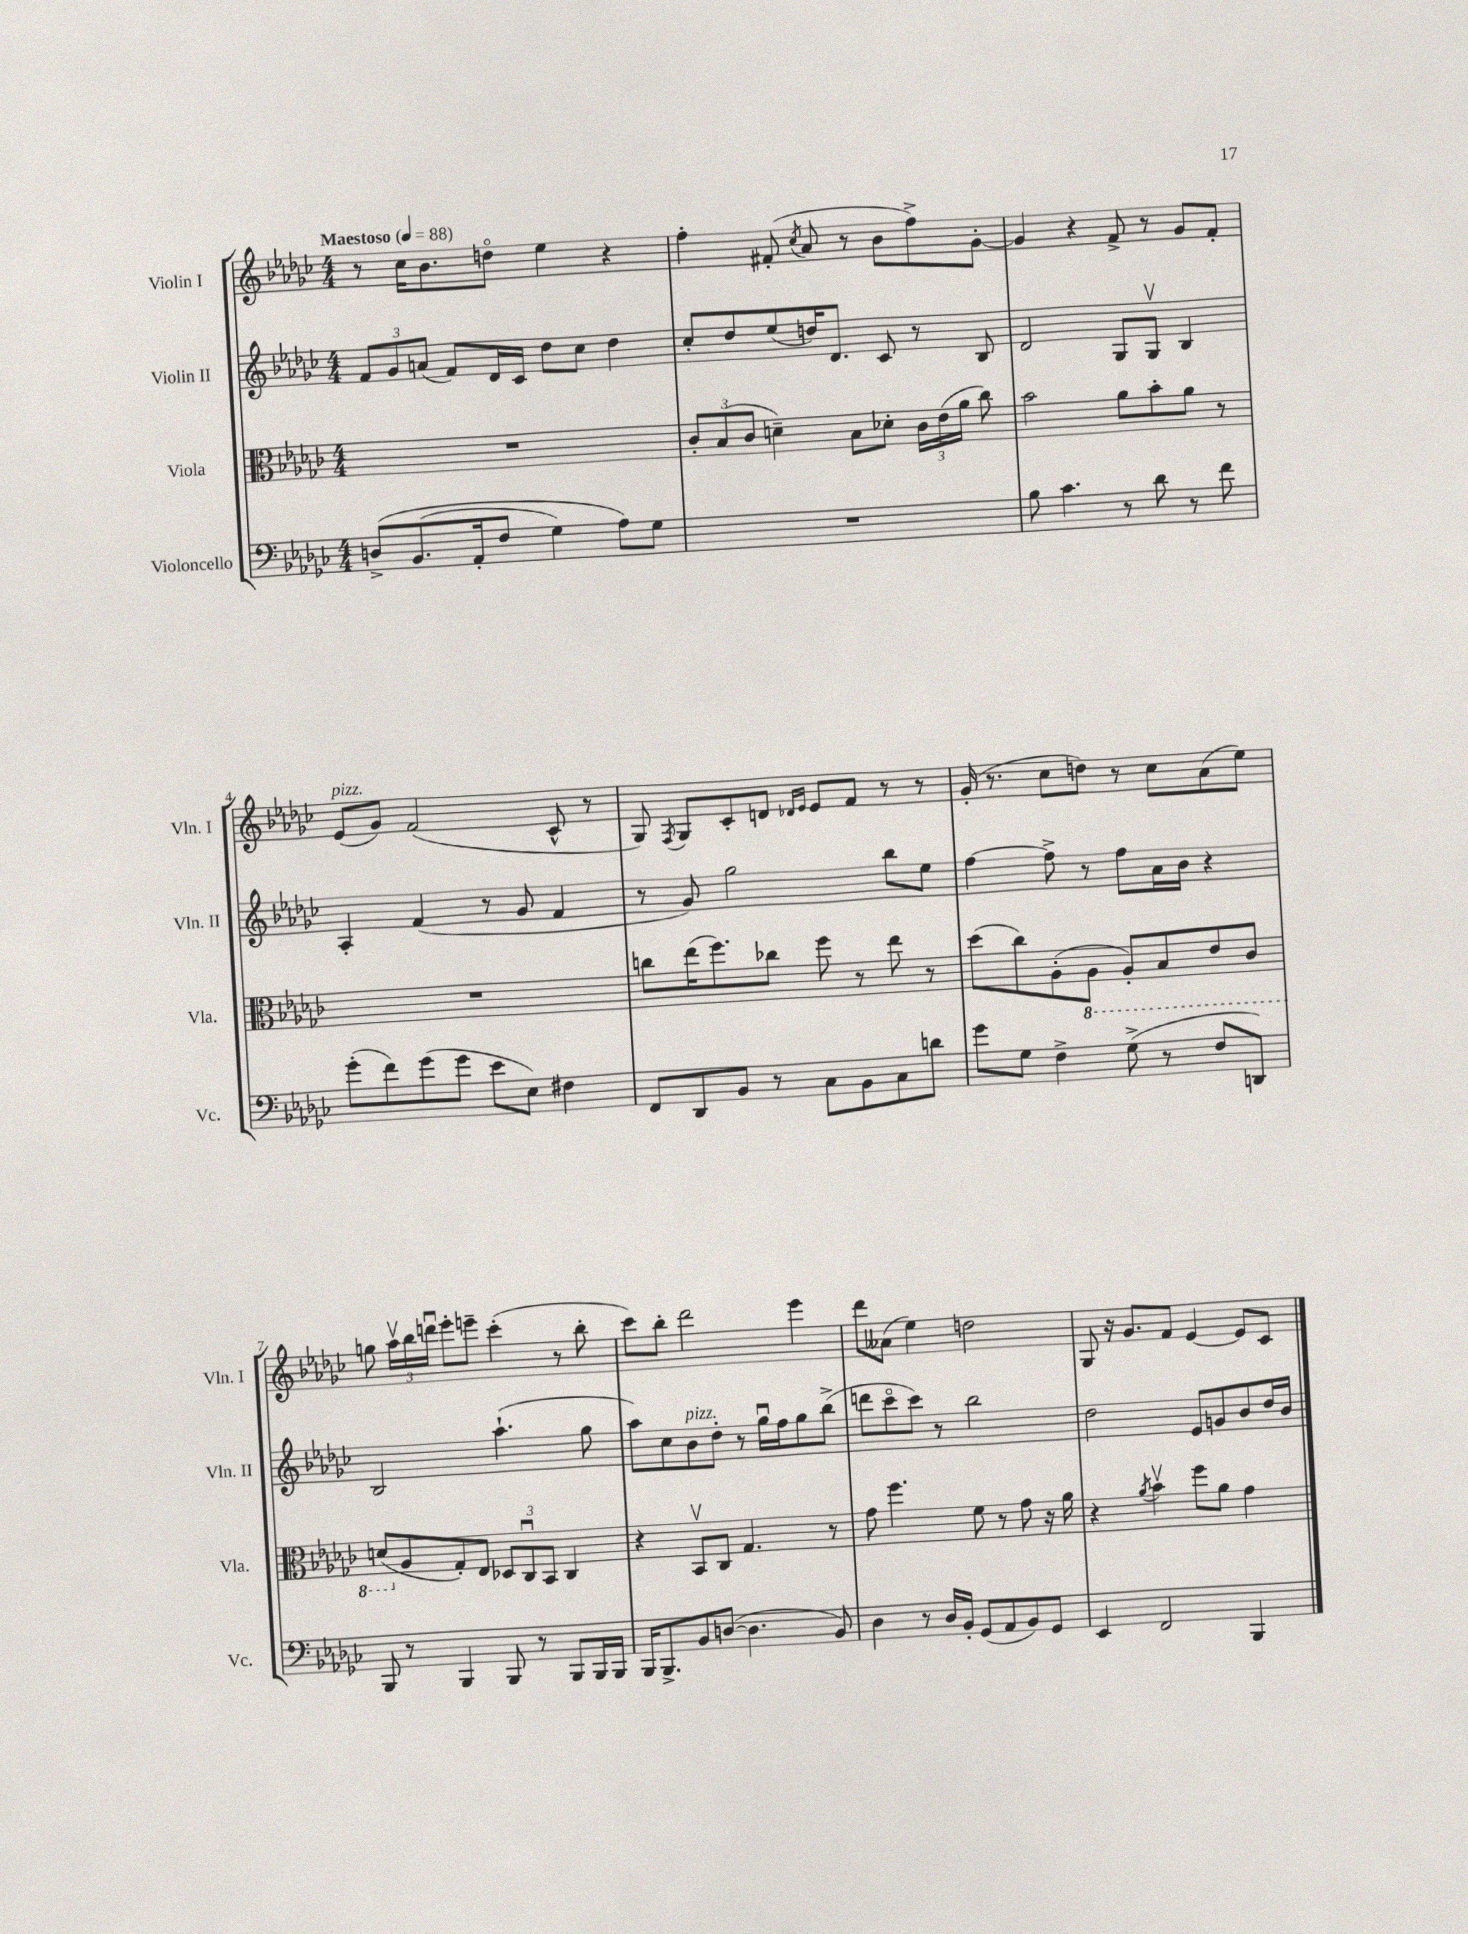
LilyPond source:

<<
\new StaffGroup <<
\new Staff = "s0" \with { instrumentName = "Violin I" shortInstrumentName = "Vln. I" } {
    \clef treble \key ges \major \numericTimeSignature \time 4/4 \tempo "Maestoso" 4 = 88
    \autoBeamOff r8 ces''16[ bes'8. d''8]\flageolet ees''4 r4 |
    f''4-. fis'8-.( \acciaccatura { ces''8 } aes'8 r8 bes'8[ f''8->) ges'8]~-. |
    ges'4 r4 f'8-> r8 ges'8[ f'8]-. |
    ees'8[^\markup { \italic "pizz." }( ges'8]) f'2( ces'8-^ r8 |
    ges8) \acciaccatura { f8 } ges8[ ces'8-. d'8] \grace { des'16[ ees'16] } ees'8[ f'8] r8 r8 |
    ges'16-.( r8. ces''8[ d''8]) r8 ces''8[ aes'8( ees''8]) |
    g''8 \tuplet 3/2 { aes''16[\upbow bes''16 d'''16]\downbow } ees'''8[-. e'''8]-- ces'''4-.( r8 bes''8-. |
    ces'''8[) bes''8]-. des'''2 ees'''4 |
    des'''8[ aeses'8]( ees''4) d''2 |
    ges8 r16 ges'8.[ f'8] ees'4~ ees'8[ ces'8] \bar "|." |
}
\new Staff = "s1" \with { instrumentName = "Violin II" shortInstrumentName = "Vln. II" } {
    \clef treble \key ges \major \numericTimeSignature \time 4/4
    \autoBeamOff \tuplet 3/2 { f'8[ ges'8 a'8]( } f'8[) des'16 ces'16] des''8[ ces''8] des''4 |
    ces''8[-. des''8 ees''8( d''16) des'8.] ces'8 r8 bes8 |
    des'2 ges8[ ges8]\upbow bes4 |
    aes4-. f'4( r8 ges'8 f'4 |
    r8 ges'8) ges''2 bes''8[ ees''8] |
    f''4~ f''8-> r8 f''8[ aes'16 bes'16] r4 |
    bes2 aes''4.-!( ges''8 |
    aes''8[) ces''8 bes'8^\markup { \italic "pizz." } des''8]-. r8 ges''16[\downbow f''16 ges''8 bes''8]->( |
    d'''8[ ces'''8\flageolet ces'''8]) r8 bes''2 |
    des''2 ees'8[ g'8 bes'8 des''16 bes'16] \bar "|." |
}
\new Staff = "s2" \with { instrumentName = "Viola" shortInstrumentName = "Vla." } {
    \clef alto \key ges \major \numericTimeSignature \time 4/4
    \autoBeamOff R1 |
    \tuplet 3/2 { ces'8[-. bes8( ces'8] } d'4--) bes8[ des'8]-. \tuplet 3/2 { ces'16[ ees'16( aes'16] } ces''8) |
    bes'2 aes'8[ bes'8-. aes'8] r8 |
    R1 |
    c''8[ ees''16( f''8.) ces''8] f''8 r8 ees''8 r8 |
    des''8[( ces''8) aes8-.( \ottava #-1 aes,8] aes,8[-.) bes,8 ees8 ces8] |
    d8[( \ottava #0 aes8 ges8-.) ees8] \tuplet 3/2 { des8[ ces8\downbow bes,8] } ces4 |
    r4 bes,8[\upbow ces8] ges4. r8 |
    ges'8 f''4. f'8 r8 ges'8 r16 aes'16 |
    r4 \acciaccatura { aes'8 } bes'4\upbow f''8[ aes'8] ges'4 \bar "|." |
}
\new Staff = "s3" \with { instrumentName = "Violoncello" shortInstrumentName = "Vc." } {
    \clef bass \key ges \major \numericTimeSignature \time 4/4
    \autoBeamOff d8[->\( bes,8.( aes,16-. f8] ges4) aes8[\) ges8] |
    R1 |
    bes8 ces'4. r8 des'8 r8 f'8 |
    ges'8[-.( f'8) ges'8( ges'8] ees'8[ ees8]) fis4 |
    f,8[ des,8 bes,8] r8 ces8[ bes,8 ces8 d'8] |
    ges'8[ ges8] f4-> ges8->( r8 f8[ d,8]) |
    bes,,8 r8 bes,,4 bes,,8 r8 bes,,8[ bes,,16 bes,,16] |
    bes,,16[ bes,,8.-> bes,8 d8]~( d4. bes,8) |
    des4 r8 des16[ bes,16]-. ges,8[( aes,8 bes,8) ges,8] |
    ees,4 f,2 bes,,4 \bar "|." |
}
>>
>>
